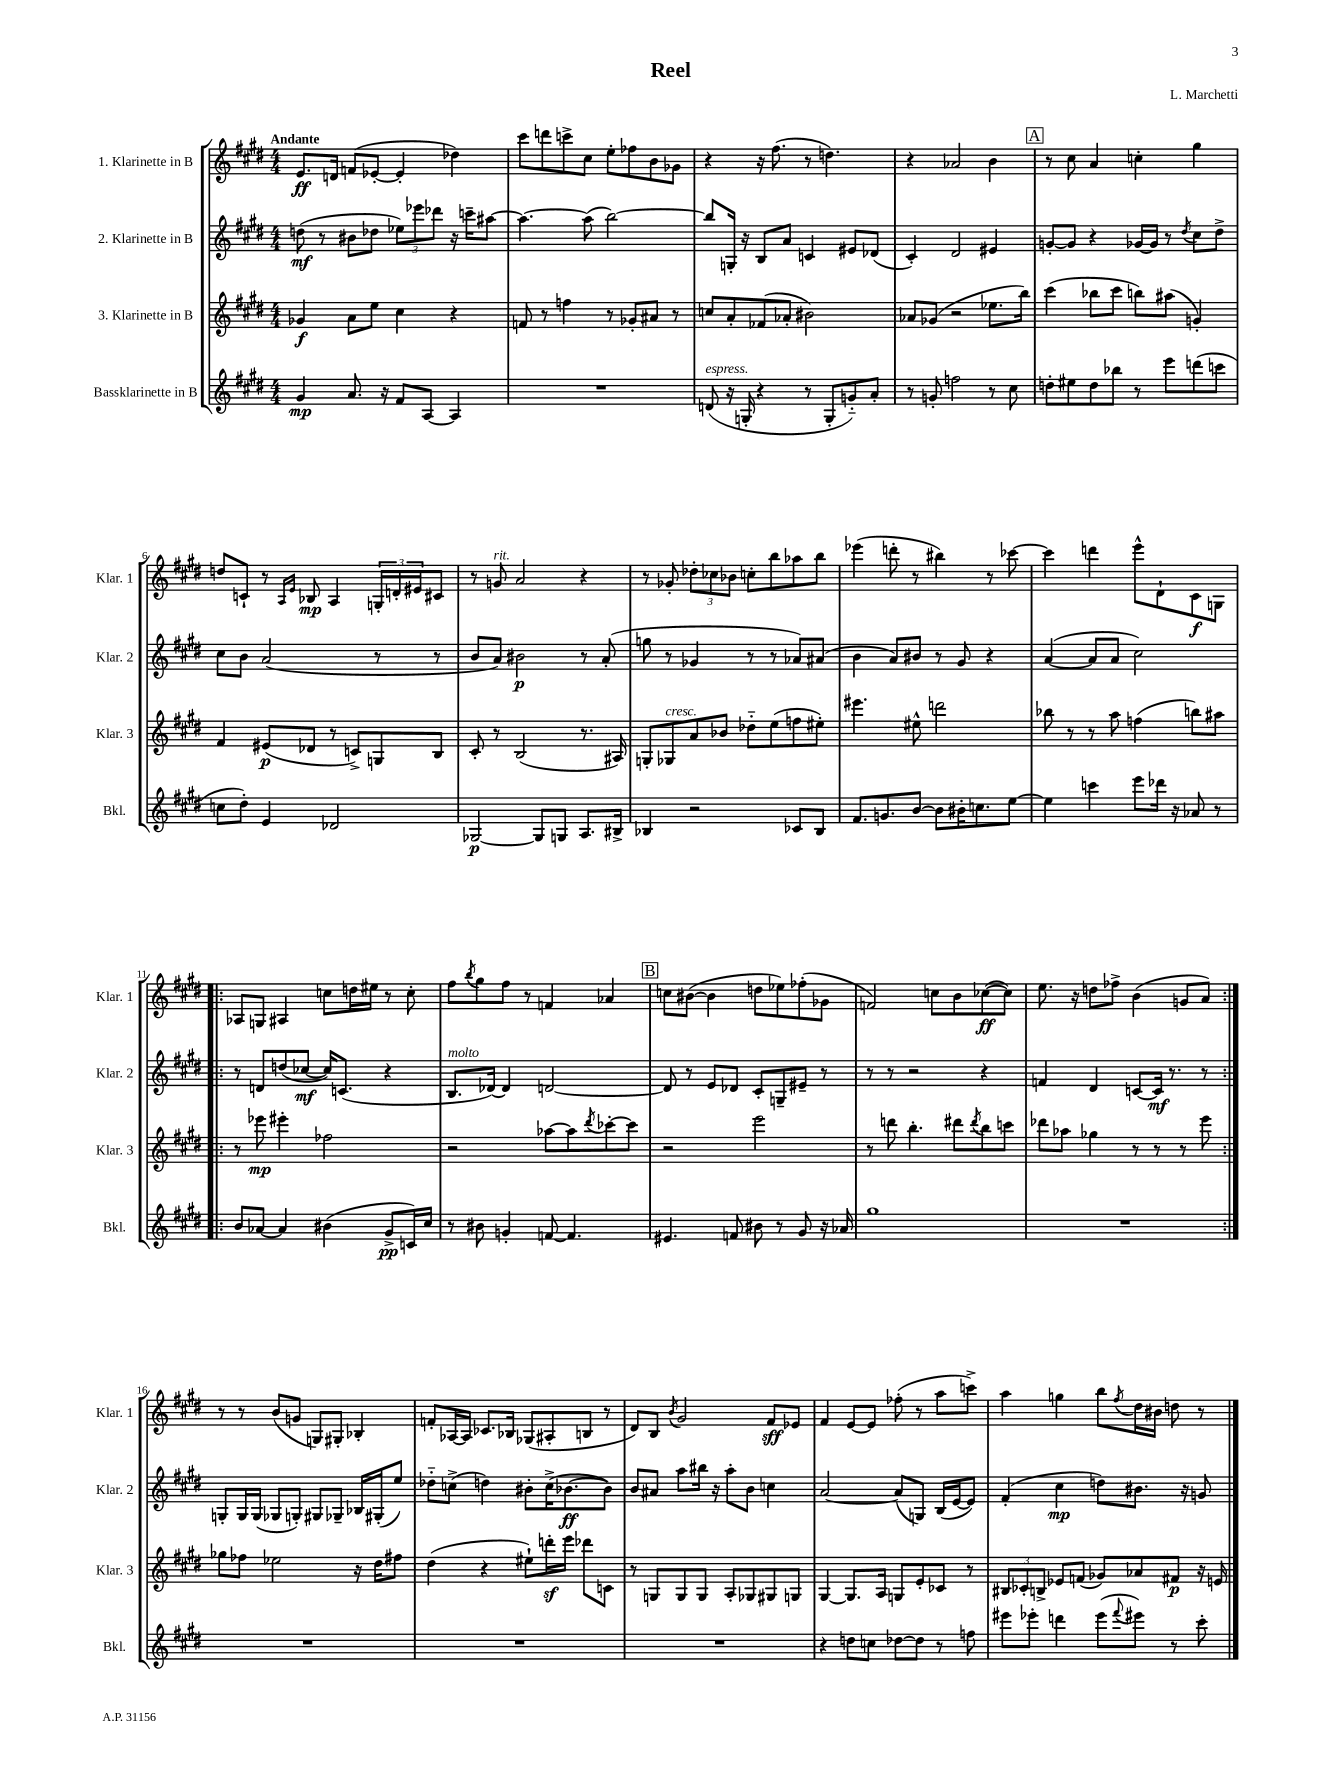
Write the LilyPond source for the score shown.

\header { title = "Reel" composer = "L. Marchetti" }
<<
\new StaffGroup <<
\new Staff = "s0" \with { instrumentName = "1. Klarinette in B" shortInstrumentName = "Klar. 1" } {
    \clef treble \key e \major \numericTimeSignature \time 4/4 \tempo "Andante"
    e'8.\ff d'16 f'8( ees'8~-. ees'4-. des''4) |
    cis'''8 d'''8 c'''8-> cis''8 e''8-. fes''8 b'8 ges'8 |
    r4 r16 fis''8.( r8 d''4.) |
    r4 aes'2 b'4 |
    \mark \markup { \box "A" } r8 cis''8 a'4 c''4-. gis''4 |
    d''8 c'8-! r8 \grace { a16 e'16 } bes8\mp a4 \tuplet 3/2 { g16-. d'16-. eis'16 } cis'8 |
    r8 g'8^\markup { \italic "rit." } a'2 r4 |
    r8 ges'8-. \tuplet 3/2 { des''8-. ces''8 bes'8 } c''8-. b''8 aes''8 b''8 |
    ees'''4( d'''8-. r8 bis''4) r8 ces'''8~ |
    ces'''4 d'''4 e'''8-^ dis'8-! cis'8\f g8 |
    \repeat volta 2 { aes8 g8 ais4 c''8 d''16 eis''16 r8 c''8-. |
    fis''8 \acciaccatura { b''8 } gis''8 fis''8 r8 f'4 aes'4 |
    \mark \markup { \box "B" } c''8 bis'8~( bis'4 d''8 ees''8) fes''8-.( ges'8 |
    f'2) c''8 b'8 ces''8~\ff( ces''8) |
    e''8. r16 d''8 fes''8-> b'4( g'8 a'8) | }
    r8 r8 b'8( g'8 g8) gis8-. bes4-. |
    f'8-. aes16~ aes16 ces'8. bes16 ges8( ais8-. b8 r8 |
    dis'8) b8 \acciaccatura { b'8 } gis'2 fis'8\sff ees'8 |
    fis'4 e'8~ e'8 fes''8-.( r8 a''8 c'''8->) |
    a''4 g''4 b''8 \acciaccatura { fis''8 } dis''16 bis'16 d''8 r8 \bar "|." |
}
\new Staff = "s1" \with { instrumentName = "2. Klarinette in B" shortInstrumentName = "Klar. 2" } {
    \clef treble \key e \major \numericTimeSignature \time 4/4
    d''8\mf( r8 bis'8 des''8 \tuplet 3/2 { ees''8) ees'''8 des'''8 } r16 c'''16-- ais''8~ |
    ais''4.~ ais''8( b''2~) |
    b''8 g16-. r16 b8 a'8 c'4 eis'8 des'8( |
    cis'4-.) dis'2 eis'4 |
    \mark \markup { \box "A" } g'8~-. g'8 r4 ges'16~ ges'16 r8 \acciaccatura { dis''8 } cis''8 dis''8-> |
    cis''8 b'8 a'2( r8 r8 |
    b'8 a'8) bis'2\p r8 a'8-.( |
    g''8 r8 ges'4 r8 r8 aes'8) ais'8( |
    b'4 a'8) bis'8 r8 gis'8 r4 |
    a'4~( a'8 a'8 cis''2) |
    \repeat volta 2 { r8 d'8 d''8( ces''8~\mf ces''16) c'8.( r4 |
    b8.^\markup { \italic "molto" } des'16~) des'4 d'2~ |
    \mark \markup { \box "B" } d'8 r8 e'8 des'8 cis'8-. g8-- eis'8-- r8 |
    r8 r8 r2 r4 |
    f'4 dis'4 c'8~ c'16\mf r8. r8 | }
    g8-. g16 g16( ges8 g8-.) gis8 ges8-- bes16 gis16-.( e''8) |
    des''8-_ c''8->( d''4) bis'8-. c''16->( bes'8.~\ff bes'8) |
    b'8 ais'8 a''8 bis''16 r16 a''8-. b'8 c''4 |
    a'2~ a'8( g8) b16( e'16~ e'8) |
    fis'4-.( cis''4\mp d''8) bis'8. r16 g'8 \bar "|." |
}
\new Staff = "s2" \with { instrumentName = "3. Klarinette in B" shortInstrumentName = "Klar. 3" } {
    \clef treble \key e \major \numericTimeSignature \time 4/4
    ges'4\f a'8 e''8 cis''4 r4 |
    f'8 r8 f''4 r8 ges'8-. ais'8 r8 |
    c''8 a'8-. fes'8( aes'8-. bis'2) |
    aes'8 ges'8( r2 ees''8. b''16) |
    \mark \markup { \box "A" } cis'''4( bes''8 cis'''8 b''8) ais''8( g'4-.) |
    fis'4 eis'8\p( des'8 r8 c'8->) g8 b8 |
    cis'8-. r8 b2( r8. ais16) |
    g8-. ges8^\markup { \italic "cresc." } a'8 bes'8 des''8-_ e''8( f''8 eis''8-.) |
    eis'''4. eis''8-^ d'''2 |
    bes''8 r8 r8 a''8 f''4( b''8) ais''8 |
    \repeat volta 2 { r8 ees'''8\mp eis'''4-. fes''2 |
    r2 aes''8~ aes''8 \acciaccatura { dis'''8 } ces'''8~-. ces'''8 |
    \mark \markup { \box "B" } r2 e'''2 |
    r8 d'''8 b''4.-. dis'''8 \acciaccatura { dis'''8 } b''8 c'''8 |
    des'''8 aes''8 ges''4 r8 r8 r8 e'''8 | }
    ges''8 fes''8 ees''2 r16 dis''16 fis''8 |
    dis''4( r4 eis''8-!) d'''16-.\sf e'''16 des'''8 c'8 |
    r8 g8 g8 g8 a8-. ges8 gis8 g8 |
    gis4~ gis8. a16 g8 e'8-. ces'8 r8 |
    \tuplet 3/2 { bis8 ces'8-. b8-> } ees'8 f'8( ges'8) aes'8 fis'8\p r16 e'16 \bar "|." |
}
\new Staff = "s3" \with { instrumentName = "Bassklarinette in B" shortInstrumentName = "Bkl." } {
    \clef treble \key e \major \numericTimeSignature \time 4/4
    gis'4\mp a'8. r16 fis'8 a8~ a4 |
    R1 |
    d'8^\markup { \italic "espress." }( r16 g16-. r4 r8 g8-. g'8-_) a'8-. |
    r8 g'8-. f''2 r8 cis''8 |
    \mark \markup { \box "A" } d''8-. eis''8 d''8 bes''8 r8 e'''8 d'''8( c'''8 |
    c''8 dis''8-.) e'4 des'2 |
    ges2~\p ges8 g8 a8. bis16-> |
    bes4 r2 ces'8 bes8 |
    fis'8. g'8. b'8~ b'8 bis'16-. c''8. e''8~ |
    e''4 c'''4 e'''8 des'''16 r16 aes'8 r8 |
    \repeat volta 2 { b'8 aes'8~ aes'4 bis'4( gis'8->\pp c'16) cis''16 |
    r8 bis'8 g'4-. f'8~ f'4. |
    \mark \markup { \box "B" } eis'4. f'8 bis'8 r8 gis'8 r16 aes'16 |
    gis''1 |
    R1 | }
    R1 |
    R1 |
    R1 |
    r4 d''8 c''8 des''8~ des''8 r8 f''8 |
    eis'''8 ees'''8-. d'''4 ees'''8( \appoggiatura { fis'''8 } eis'''8) r8 cis'''8-. \bar "|." |
}
>>
>>
